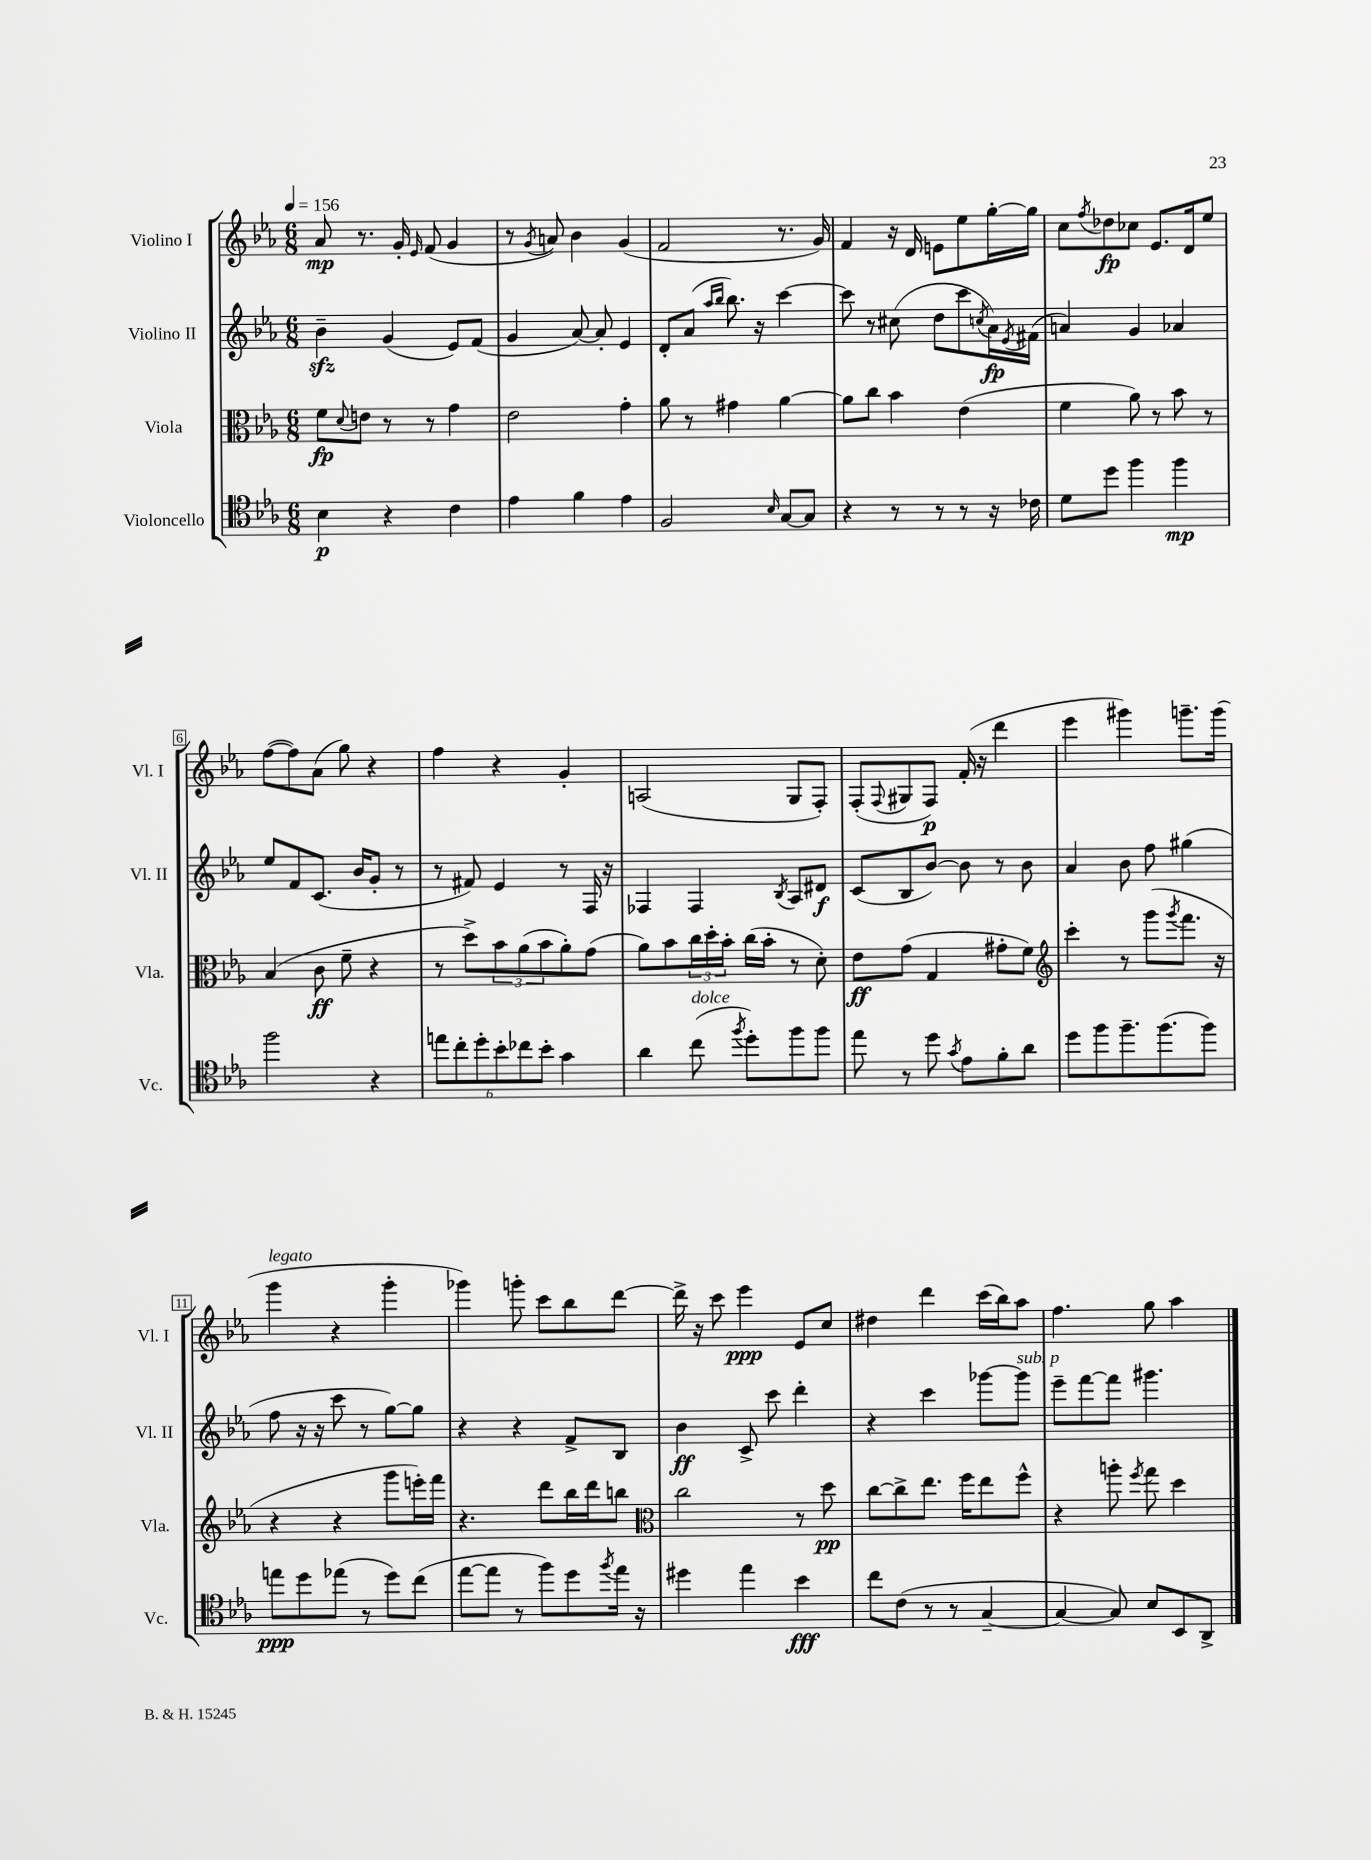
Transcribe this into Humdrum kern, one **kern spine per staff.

**kern	**dynam	**kern	**dynam	**kern	**dynam	**kern	**dynam
*part4	*part4	*part3	*part3	*part2	*part2	*part1	*part1
*staff4	*staff4	*staff3	*staff3	*staff2	*staff2	*staff1	*staff1
*I"Violoncello	*	*I"Viola	*	*I"Violino II	*	*I"Violino I	*
*I'Vc.	*	*I'Vla.	*	*I'Vl. II	*	*I'Vl. I	*
*clefC4	*	*clefC3	*	*clefG2	*	*clefG2	*
*k[b-e-a-]	*	*k[b-e-a-]	*	*k[b-e-a-]	*	*k[b-e-a-]	*
*M6/8	*	*M6/8	*	*M6/8	*	*M6/8	*
*MM156	*	*MM156	*	*MM156	*	*MM156	*
=1	=1	=1	=1	=1	=1	=1	=1
4B-\	p	8f\L	fp	4b-zz~\	.	8a-/	mp
.	.	8qqd/	.	.	.	.	.
.	.	8en\J	.	.	.	8.r	.
4r	.	8r	.	(4g/	.	.	.
.	.	.	.	.	.	16g'/	.
.	.	.	.	.	.	16qqe-/	.
.	.	8r	.	.	.	(8f/	.
4c\	.	4g\	.	8e-/L)	.	4g/	.
.	.	.	.	(8f/J	.	.	.
=2	=2	=2	=2	=2	=2	=2	=2
4e-\	.	2e-\	.	4g/	.	8r	.
.	.	.	.	.	.	8qg/	.
.	.	.	.	.	.	8an/)	.
4f\	.	.	.	[8a-/)	.	4b-\	.
.	.	.	.	8a-'/]	.	.	.
4e-\	.	4g'\	.	4e-/	.	(4g/	.
=3	=3	=3	=3	=3	=3	=3	=3
2F/	.	8a-\	.	8d'/L	.	2f/	.
.	.	8r	.	(8a-/J	.	.	.
.	.	.	.	16qqaa-/LL	.	.	.
.	.	.	.	16qqbb-/JJ	.	.	.
.	.	4g#X\	.	8.bb-\)	.	.	.
.	.	.	.	16r	.	.	.
16qqB-/	.	.	.	.	.	.	.
[8G/L	.	[4a-\	.	[4ccc\	.	8.r	.
8G/J]	.	.	.	.	.	.	.
.	.	.	.	.	.	16g/)	.
=4	=4	=4	=4	=4	=4	=4	=4
4r	.	8a-\L]	.	8ccc\]	.	4f/	.
.	.	8cc\J	.	8r	.	.	.
8r	.	4b-\	.	(8cc#X\	.	16r	.
.	.	.	.	.	.	16d/	.
8r	.	.	.	8dd\L	.	8en\L	.
8r	.	(4e-\	.	8ccc\	.	8ee-\	.
.	.	.	.	8qccn/	.	.	.
16r	.	.	.	16a-\L)	fp	[16gg'\L	.
.	.	.	.	8qe-/	.	.	.
16c-X\	.	.	.	(16f#X\JJ	.	16gg\JJ]	.
=5	=5	=5	=5	=5	=5	=5	=5
8d\L	.	4f\	.	4an/)	.	8cc\L	.
.	.	.	.	.	.	8qff/	.
8dd\J	.	.	.	.	.	8dd-X\	fp
4ff\	.	8a-\)	.	4g/	.	8cc-X\J	.
.	.	8r	.	.	.	8.e-/L	.
4ff\	mp	8b-\	.	4a-X/	.	.	.
.	.	.	.	.	.	16d/k	.
.	.	8r	.	.	.	8ee-/J	.
!!LO:LB:g=z
=6	=6	=6	=6	=6	=6	=6	=6
2ff\	.	(4B-/	.	8ee-/L	.	([8ff\L	.
.	.	.	.	8f/	.	8ff\])	.
.	.	8c\	ff	(8.c/J	.	(8a-\J	.
.	.	8f~\	.	.	.	8gg\)	.
.	.	.	.	16b-/KL	.	.	.
4r	.	4r	.	8g'/J	.	4r	.
.	.	.	.	8r	.	.	.
=7	=7	=7	=7	=7	=7	=7	=7
12een\L	.	8r	.	8r	.	4ff\	.
12cc'\	.	.	.	.	.	.	.
.	.	8dd^\L)	.	8f#X/)	.	.	.
12dd'\	.	.	.	.	.	.	.
12b-'\	.	12b-\	.	4e-/	.	4r	.
12cc-X\	.	(12a-\	.	.	.	.	.
12b-'\J	.	12b-\	.	.	.	.	.
4g\	.	8a-'\)	.	8r	.	4g'/	.
.	.	(8g\J	.	16F/	.	.	.
.	.	.	.	16r	.	.	.
=8	=8	=8	=8	=8	=8	=8	=8
4a-\	.	8a-\L)	.	4F-X/	.	(2An/	.
.	.	8b-\	.	.	.	.	.
!LO:TX:a:i:t=dolce	!	!	!	!	!	!	!
(8cc\	.	24cc\L	.	4F-/	.	.	.
.	.	24dd'\	.	.	.	.	.
.	.	24b-'\JJ	.	.	.	.	.
8qff/	.	.	.	.	.	.	.
8dd'\L)	.	(16cc\LL	.	.	.	.	.
.	.	16b-'\JJ	.	.	.	.	.
.	.	.	.	8qB-/	.	.	.
8ff\	.	8r	.	8A-/L	.	8G/L	.
8ff\J	.	8d'\)	.	8d#X/J	f	8F'/J)	.
=9	=9	=9	=9	=9	=9	=9	=9
8ee-\	.	8e-\L	ff	(8c/L	.	(8F'/L	.
.	.	.	.	.	.	8qqF/	.
8r	.	(8g\J	.	8B-/	.	8G#X/	.
8dd\	.	4G/	.	[8b-/J)	.	8F/J)	p
8qg/	.	.	.	.	.	.	.
8e-\L	.	.	.	8b-\]	.	(16f'/	.
.	.	.	.	.	.	16r	.
8f'\	.	8g#X'\L	.	8r	.	4ddd\	.
8a-\J	.	8f\J)	.	8b-\	.	.	.
=10	=10	=10	=10	=10	=10	=10	=10
*	*	*clefG2	*	*	*	*	*
8dd\L	.	4ccc'\	.	4a-/	.	4eee-\	.
8ff\	.	.	.	.	.	.	.
8.ff~\	.	8r	.	8b-\	.	4ggg#X\)	.
.	.	(8ggg\L	.	8ff\	.	.	.
(8.ff\	.	.	.	.	.	.	.
.	.	8qggg/	.	.	.	.	.
.	.	8.fff\J	.	(4gg#X\	.	8.gggn~\L	.
8ff\J)	.	.	.	.	.	.	.
.	.	16r	.	.	.	(16ggg\Jk	.
!!LO:LB:g=z
=11	=11	=11	=11	=11	=11	=11	=11
!	!	!	!	!	!	!LO:TX:a:i:t=legato	!
8een\L	ppp	4r	.	8ff\	.	4ggg\	.
8dd\	.	.	.	16r	.	.	.
.	.	.	.	16r	.	.	.
(8ee-X\J	.	4r	.	8ccc\	.	4r	.
8r	.	.	.	8r	.	.	.
8dd\L)	.	8ggg\L	.	[8gg\L)	.	4ggg'\	.
(8cc\J	.	16eeen'\L)	.	8gg\J]	.	.	.
.	.	16fff\JJ	.	.	.	.	.
=12	=12	=12	=12	=12	=12	=12	=12
[8ee-\L	.	4.r	.	4r	.	4ggg-X\)	.
8ee-\J]	.	.	.	.	.	.	.
8r	.	.	.	4r	.	8gggn'\	.
8ff\L)	.	8ddd\L	.	.	.	8ccc\L	.
8dd\	.	16bb-\L	.	8f^/L	.	8bb-\	.
.	.	16ddd\J	.	.	.	.	.
8qff/	.	.	.	.	.	.	.
16ee-\Jk	.	8bbn\J	.	8B-/J	.	[8ddd\J	.
16r	.	.	.	.	.	.	.
=13	=13	=13	=13	=13	=13	=13	=13
*	*	*clefC3	*	*	*	*	*
4dd#X\	.	2cc\	.	4b-\	ff	16ddd^\]	.
.	.	.	.	.	.	16r	.
.	.	.	.	.	.	8ccc\	.
4ee-\	.	.	.	8c^/	.	4eee-\	ppp
.	.	.	.	8ccc\	.	.	.
4b-\	fff	8r	.	4ddd'\	.	8e-/L	.
.	.	8dd\	pp	.	.	8cc/J	.
=14	=14	=14	=14	=14	=14	=14	=14
8cc\L	.	[8cc\L	.	4r	.	4dd#X\	.
(8c\J	.	8cc^\]	.	.	.	.	.
8r	.	8.ee-\J	.	4ccc\	.	4ddd\	.
8r	.	.	.	.	.	.	.
.	.	16ff\KL	.	.	.	.	.
[4G~/	.	8ee-\	.	[8ggg-X\L	.	(16ccc\LL	.
.	.	.	.	.	.	16bb-\J)	.
!	!	!	!	!LO:TX:a:i:t=sub. p	!	!	!
.	.	8ff^^\J	.	8ggg-\J]	.	8aa-\J	.
=15	=15	=15	=15	=15	=15	=15	=15
4G/_	.	4r	.	8eee-~\L	.	4.ff\	.
.	.	.	.	[8fff\	.	.	.
8G/])	.	8aan'\	.	8fff\J]	.	.	.
.	.	8qff/	.	.	.	.	.
8B-/L	.	8gg\	.	4.ggg#X\	.	8gg\	.
8BB-/	.	4dd\	.	.	.	4aa-\	.
8AA-^/J	.	.	.	.	.	.	.
==	==	==	==	==	==	==	==
*-	*-	*-	*-	*-	*-	*-	*-
